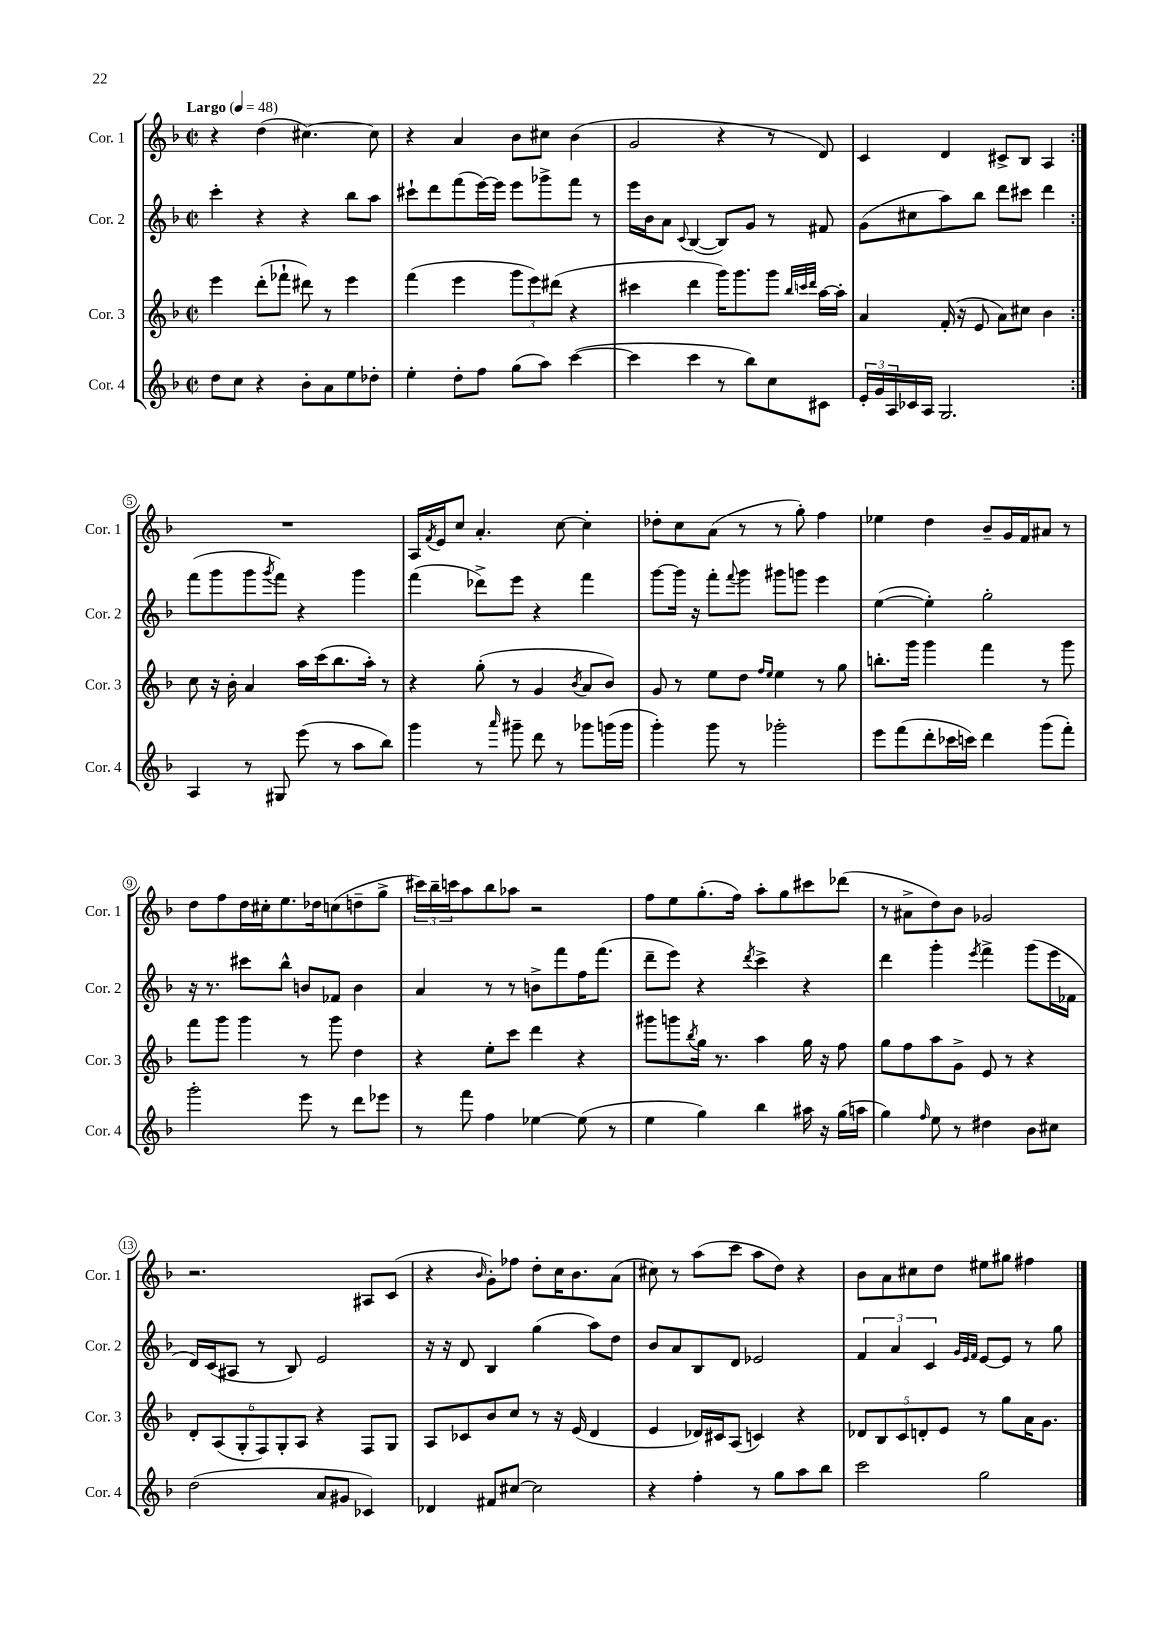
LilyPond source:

<<
\new StaffGroup <<
\new Staff = "s0" \with { instrumentName = "Cor. 1" shortInstrumentName = "Cor. 1" } {
    \clef treble \key f \major \defaultTimeSignature \time 2/2 \tempo "Largo" 4 = 48
    \repeat volta 2 { r4 d''4( cis''4.~) cis''8 |
    r4 a'4 bes'8 cis''8 bes'4( |
    g'2 r4 r8 d'8) |
    c'4 d'4 cis'8-> bes8 a4 | }
    R1 |
    a16 \acciaccatura { f'8 } e'16 c''8 a'4.-. c''8~ c''4-. |
    des''8-. c''8 a'8( r8 r8 g''8-.) f''4 |
    ees''4 d''4 bes'8-- g'16 f'16 ais'8 r8 |
    d''8 f''8 d''16 cis''16-. e''8. des''16 c''8( d''8-- g''8-> |
    \tuplet 3/2 { cis'''16) bes''16-- c'''16 } a''8 bes''8 aes''8 r2 |
    f''8 e''8 g''8.-.( f''16) a''8-. g''8 cis'''8 des'''8( |
    r8 ais'8-> d''8) bes'8 ges'2 |
    r2. ais8 c'8( |
    r4 \grace { bes'16 } g'8-.) fes''8 d''8-. c''16 bes'8. a'8( |
    cis''8) r8 a''8( c'''8 a''8 d''8) r4 |
    bes'8 a'8 cis''8 d''8 eis''8 gis''8 fis''4 \bar "|." |
}
\new Staff = "s1" \with { instrumentName = "Cor. 2" shortInstrumentName = "Cor. 2" } {
    \clef treble \key f \major \defaultTimeSignature \time 2/2
    \repeat volta 2 { c'''4-. r4 r4 bes''8 a''8 |
    cis'''8-! d'''8 f'''8( e'''16~) e'''16 e'''8 ges'''8-> f'''8 r8 |
    e'''16 bes'16 a'8 \appoggiatura { c'8 } bes4~( bes8) g'8 r8 fis'8 |
    g'8( cis''8 a''8) bes''8 d'''8 cis'''8 d'''4 | }
    f'''8( g'''8 g'''8 \acciaccatura { g'''8 } f'''8) r4 g'''4 |
    f'''4( des'''8->) e'''8 r4 f'''4 |
    g'''8~ g'''16 r16 f'''8-. \appoggiatura { f'''8 } g'''8 gis'''8 g'''8 e'''4 |
    e''4~( e''4-.) g''2-. |
    r16 r8. cis'''8 bes''8-^ b'8 fes'8 b'4 |
    a'4 r8 r8 b'8-> f'''8 f''16 f'''8.( |
    d'''8-- e'''8) r4 \acciaccatura { d'''8 } c'''4-> r4 |
    d'''4 g'''4-. \acciaccatura { e'''8 } f'''4-> g'''8( e'''16 fes'16 |
    d'16) c'16( ais8 r8 bes8) e'2 |
    r16 r16 d'8 bes4 g''4( a''8) d''8 |
    bes'8 a'8 bes8 d'8 ees'2 |
    \tuplet 3/2 { f'4 a'4 c'4 } \grace { g'32 e'32 f'32 } e'8~ e'8 r8 g''8 \bar "|." |
}
\new Staff = "s2" \with { instrumentName = "Cor. 3" shortInstrumentName = "Cor. 3" } {
    \clef treble \key f \major \defaultTimeSignature \time 2/2
    \repeat volta 2 { e'''4 d'''8-.( fes'''8-! dis'''8) r8 e'''4 |
    f'''4( e'''4 \tuplet 3/2 { g'''8 e'''8) dis'''8( } r4 |
    cis'''4 d'''4 g'''16) g'''8. g'''8 \grace { bes''32 c'''32 d'''32 } a''16~ a''16-. |
    a'4 f'16-.( r16 e'8 a'8) cis''8 bes'4 | }
    c''8 r16 bes'16-. a'4 a''16 c'''16( bes''8. a''16-.) r8 |
    r4 g''8-.( r8 g'4 \acciaccatura { bes'8 } a'8 bes'8) |
    g'8 r8 e''8 d''8 \grace { f''16 e''16 } e''4 r8 g''8 |
    b''8.-. g'''16 g'''4 f'''4 r8 g'''8 |
    f'''8 g'''8 g'''4 r8 g'''8 d''4 |
    r4 e''8-. c'''8 d'''4 r4 |
    gis'''8 g'''8 \acciaccatura { bes''8 } g''16 r8. a''4 g''16 r16 f''8 |
    g''8 f''8 a''8 g'8-> e'8 r8 r4 |
    \tuplet 6/4 { d'8-. a8( g8-. f8) g8-. a8 } r4 f8 g8 |
    a8 ces'8 bes'8 c''8 r8 r16 e'16( d'4 |
    e'4 des'16) cis'16 a8( c'4) r4 |
    \tuplet 5/4 { des'8 bes8 c'8 d'8-. e'8 } r8 g''8 a'16 g'8. \bar "|." |
}
\new Staff = "s3" \with { instrumentName = "Cor. 4" shortInstrumentName = "Cor. 4" } {
    \clef treble \key f \major \defaultTimeSignature \time 2/2
    \repeat volta 2 { d''8 c''8 r4 bes'8-. a'8 e''8 des''8-. |
    e''4-. d''8-. f''8 g''8( a''8) c'''4~( |
    c'''4 c'''4 r8 bes''8) c''8 cis'8 |
    \tuplet 3/2 { e'16-. g'16 a16 } ces'16 a16 g2. | }
    a4 r8 gis8 e'''8( r8 a''8 bes''8) |
    g'''4 r8 \grace { a'''16 } gis'''8-- d'''8 r8 ges'''8 g'''16( g'''16 |
    g'''4-.) g'''8 r8 ges'''2-. |
    e'''8 f'''8( d'''8-. ces'''16 c'''16) d'''4 g'''8( f'''8-.) |
    g'''2-. e'''8 r8 d'''8 ees'''8 |
    r8 f'''8 f''4 ees''4~ ees''8( r8 |
    e''4 g''4) bes''4 ais''16 r16 g''16( a''16 |
    g''4) \grace { f''16 } e''8 r8 dis''4 bes'8 cis''8 |
    d''2( a'8 gis'8 ces'4) |
    des'4 fis'8 cis''8~ cis''2 |
    r4 f''4-. r8 g''8 a''8 bes''8 |
    c'''2 g''2 \bar "|." |
}
>>
>>
\layout { \context { \Score \override BarNumber.stencil = #(make-stencil-circler 0.1 0.3 ly:text-interface::print) } }
